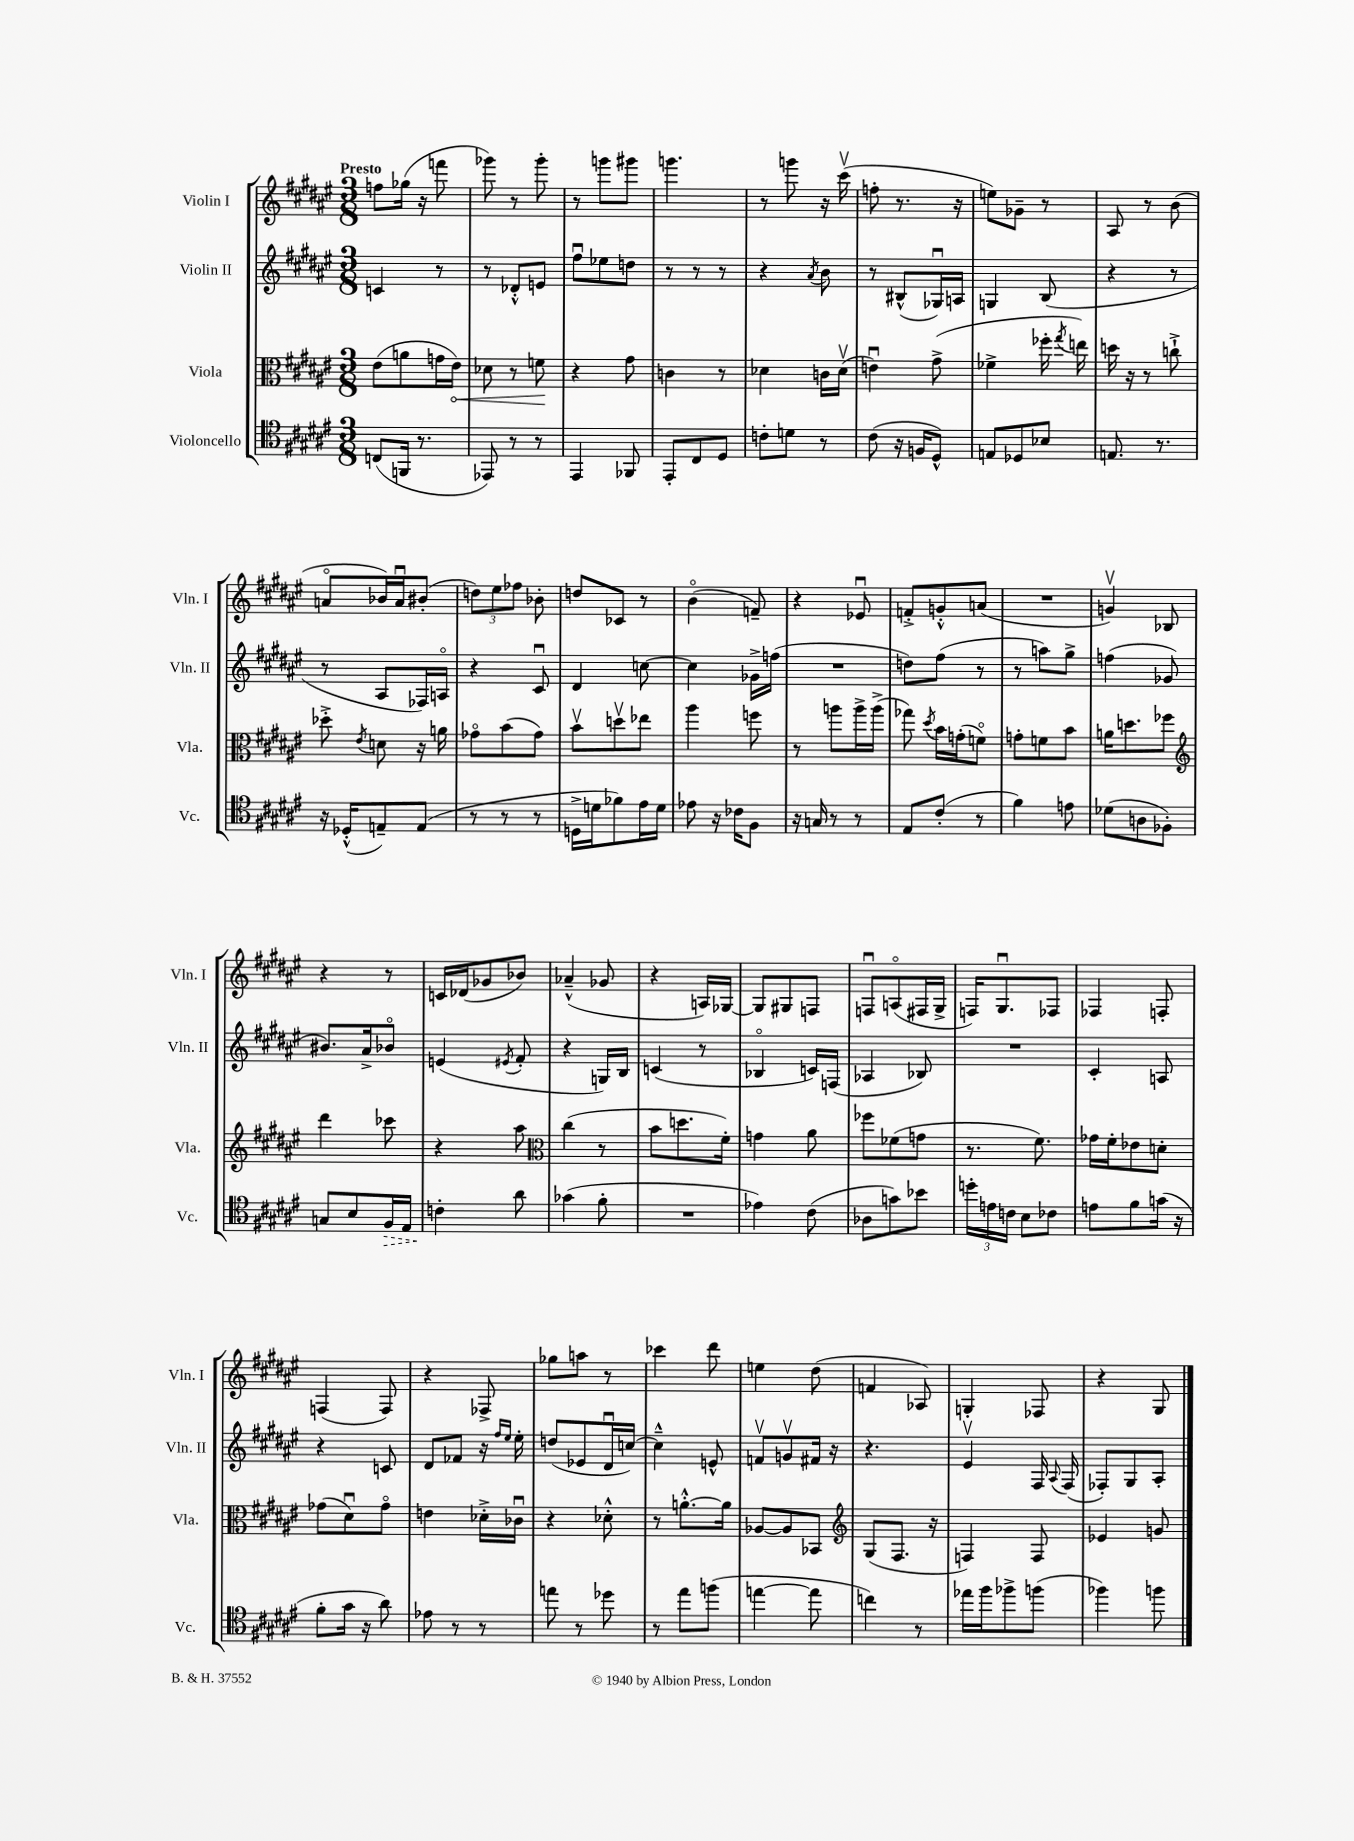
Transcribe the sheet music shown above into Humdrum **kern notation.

**kern	**kern	**kern	**kern
*staff4	*staff3	*staff2	*staff1
*clefC4	*clefC3	*clefG2	*clefG2
*k[f#c#g#d#a#e#]	*k[f#c#g#d#a#e#]	*k[f#c#g#d#a#e#]	*k[f#c#g#d#a#e#]
*M3/8	*M3/8	*M3/8	*M3/8
(8C/L	(8e#\L	4c/	8ff\L
16FF/Jk	8a\	.	(16gg-\Jk
8.r	.	.	16r
.	16g\L	8r	8fff\
.	16e#\JJ)	.	.
=	=	=	=
8EE-/)	8d-\	8r	8ggg-\)
8r	8r	8d-'^^/L	8r
8r	8f\	8e/J	8ggg-'\
=	=	=	=
4EE#/	4r	8ff#u\L	8r
.	.	8ee-\	8ggg\L
8FF-/	8g#\	8dd\J	8ggg#\J
=	=	=	=
8EE#'/L	4c\	8r	4.ggg\
8C#/	.	8r	.
8D#/J	8r	8r	.
=	=	=	=
8c'\L	4d-\	4r	8r
8d\J	.	.	8ggg\
.	.	8qa#/	.
8r	16c\LL	8b\	16r
.	(16d-v\JJ	.	(16ccc#v\
=	=	=	=
(8c#\	4eu\)	8r	8ff'\
16r	.	(8B#^^/L	8.r
16F/LK	.	.	.
8D#^^/J)	(8g#^\	16G-u/L)	.
.	.	16A/JJ	16r
=	=	=	=
8E/L	4f-^\	4G/	8ee\L)
8D-/	.	.	8g-~\J
8B-/J	16ff-'\	(8B/	8r
.	8qgg#/	.	.
.	16ee\)	.	.
=	=	=	=
8.E/	16dd\	4r	8A#/
.	16r	.	.
.	8r	.	8r
8.r	.	.	.
.	8cc`^\	8r	(8b\
=	=	=	=
16r	8dd-'^\	8r	8ao/L
(16D-'^^/LK	.	.	.
.	8qe#/	.	.
8E~/)	8d\	8A#/L	16b-/L)
.	.	.	16au/J
(8E/J	16r	16F-/L)	(8b#'/J
.	16a\	16Ao/JJ	.
=	=	=	=
8r	8g-o\L	4r	12dd\L)
.	.	.	12ee#\
8r	(8b\	.	.
.	.	.	12ff-\J
8r	8g-\J)	8c#u/	8b-'\
=	=	=	=
16D^\LL	8bv\L	4d#/	8dd/L
16d\J	.	.	.
8f-\)	8ddv\	.	8c-/J
16e#\L	8ee-\J	[8cc\	8r
16d\JJ	.	.	.
=	=	=	=
8e-\	4aa#\	4cc\]	(4bo\
16r	.	.	.
16c-\LK	.	.	.
8F#\J	8ff\	16g-^\LL	8f~/)
.	.	(16ff\JJ	.
=	=	=	=
16r	8r	4.r	4r
16G/	.	.	.
8r	8aa\L	.	.
8r	16aa^\L	.	8e-u/
.	(16aa^\JJ	.	.
=	=	=	=
8E#/L	8gg-\)	8dd\L)	8f'^/L
.	8qdd#/	.	.
(8c#'/J	16b\LL	(8ff#\J	8g'^^/
.	(16g'\J	.	.
8r	8fo\J)	8r	(8a/J
=	=	=	=
4f#\)	8g'\L	8r	4.r
.	8f\	8aa\L)	.
8e\	8b\J	8gg#^\J	.
=	=	=	=
(8d-\L	16a\LK	(4ff\	4gv/)
.	8.dd\	.	.
8A\	.	.	.
8F-'\J)	8ff-\J	8g-/	8B-/
=	=	=	=
*	*clefG2	*	*
8G/L	4ddd#\	8.b#/L)	4r
8B/	.	.	.
.	.	16a#^/k	.
16F#/L	8ccc-\	8b-o/J	8r
16E#/JJ	.	.	.
=	=	=	=
4c'\	4r	(4e/	16c/LL
.	.	.	(16d-/J
.	.	.	8g-/
.	.	8qe#/	.
8a#\	8aa#\	8f#'/	8b-/J)
=	=	=	=
*	*clefC3	*	*
(4g-\	(4cc#\	4r	(4a-~^^/
8f#'\	8r	16G/LL)	8g-/
.	.	16B/JJ	.
=	=	=	=
4.r	8b\L	(4c/	4r
.	8.dd\	.	.
.	.	8r	16A/LL)
.	16f#'\Jk)	.	[16G-/JJ
=	=	=	=
4e-\)	4g\	4B-o/	8G-/]L
.	.	.	8G#/
(8c#\	8a#\	16c/LL)	8F/J
.	.	(16F/JJ	.
=	=	=	=
8A-\L	8ff-\L	4A-/	8Fu/L
8g\)	(8f-\	.	(8Ao/
8b-\J	8g\J	8B-/)	16F#/L
.	.	.	16G#^/JJ
=	=	=	=
24dd'\LL	8.r	4.r	16F/LK)
24e\	.	.	.
.	.	.	8.G#u/
24c\JJ	.	.	.
8B\L	.	.	.
.	8.f#\)	.	.
8c-\J	.	.	8F-/J
=	=	=	=
8e\L	16g-\LL	4c#'/	4F-/
.	16f#'\J	.	.
8f#\	8e-\	.	.
(16g\Jk	8d'\J	8A/	8F'/
16r	.	.	.
=	=	=	=
8f#'\L	(8g-\L	4r	(4F/
16g#\Jk	8d#u\)	.	.
16r	.	.	.
8a#\)	8g-o\J	8c/	8F/)
=	=	=	=
8e-\	4e\	8d#/L	4r
8r	.	8f-/J	.
8r	16d-'^\LL	16r	8F-^/
.	.	16qqff#/LL	.
.	.	16qqee#/JJ	.
.	16c-u\JJ	16ee#'\	.
=	=	=	=
8ee\	4r	(8dd/L	8gg-\L
8r	.	8e-/	8aa\J
8dd-\	8d-'^^\	16d#u/L	8r
.	.	[16cc/JJ)	.
=	=	=	=
8r	8r	4cc~^^\]	4ccc-\
8ee#\L	[8.a'^^\L	.	.
(8ff\J	.	8e^^/	8ddd#\
.	16a\]Jk	.	.
=	=	=	=
[4ee\	[8A-/L	8fv/L	4ee\
.	8A-/]	8gv/	.
8ee\]	8BB-/J	16f#/Jk	(8dd#\
.	.	16r	.
=	=	=	=
*	*clefG2	*	*
4cc\)	(8G#/L	4.r	4f/
.	8.F#/J	.	.
8r	.	.	8A-/)
.	16r	.	.
=	=	=	=
16ee-\LL	4F/)	4e#v/	4G'/
16ff#\J	.	.	.
8ff-^\	.	.	.
(8ff\J	8F/	16F#/	8F-/
.	.	8qqA#/	.
.	.	(16F#/	.
=	=	=	=
4ff-\)	4e-/	8F-'/L)	4r
.	.	8G#/	.
8ff\	8g/	8A#'/J	8G#/
==	==	==	==
*-	*-	*-	*-
